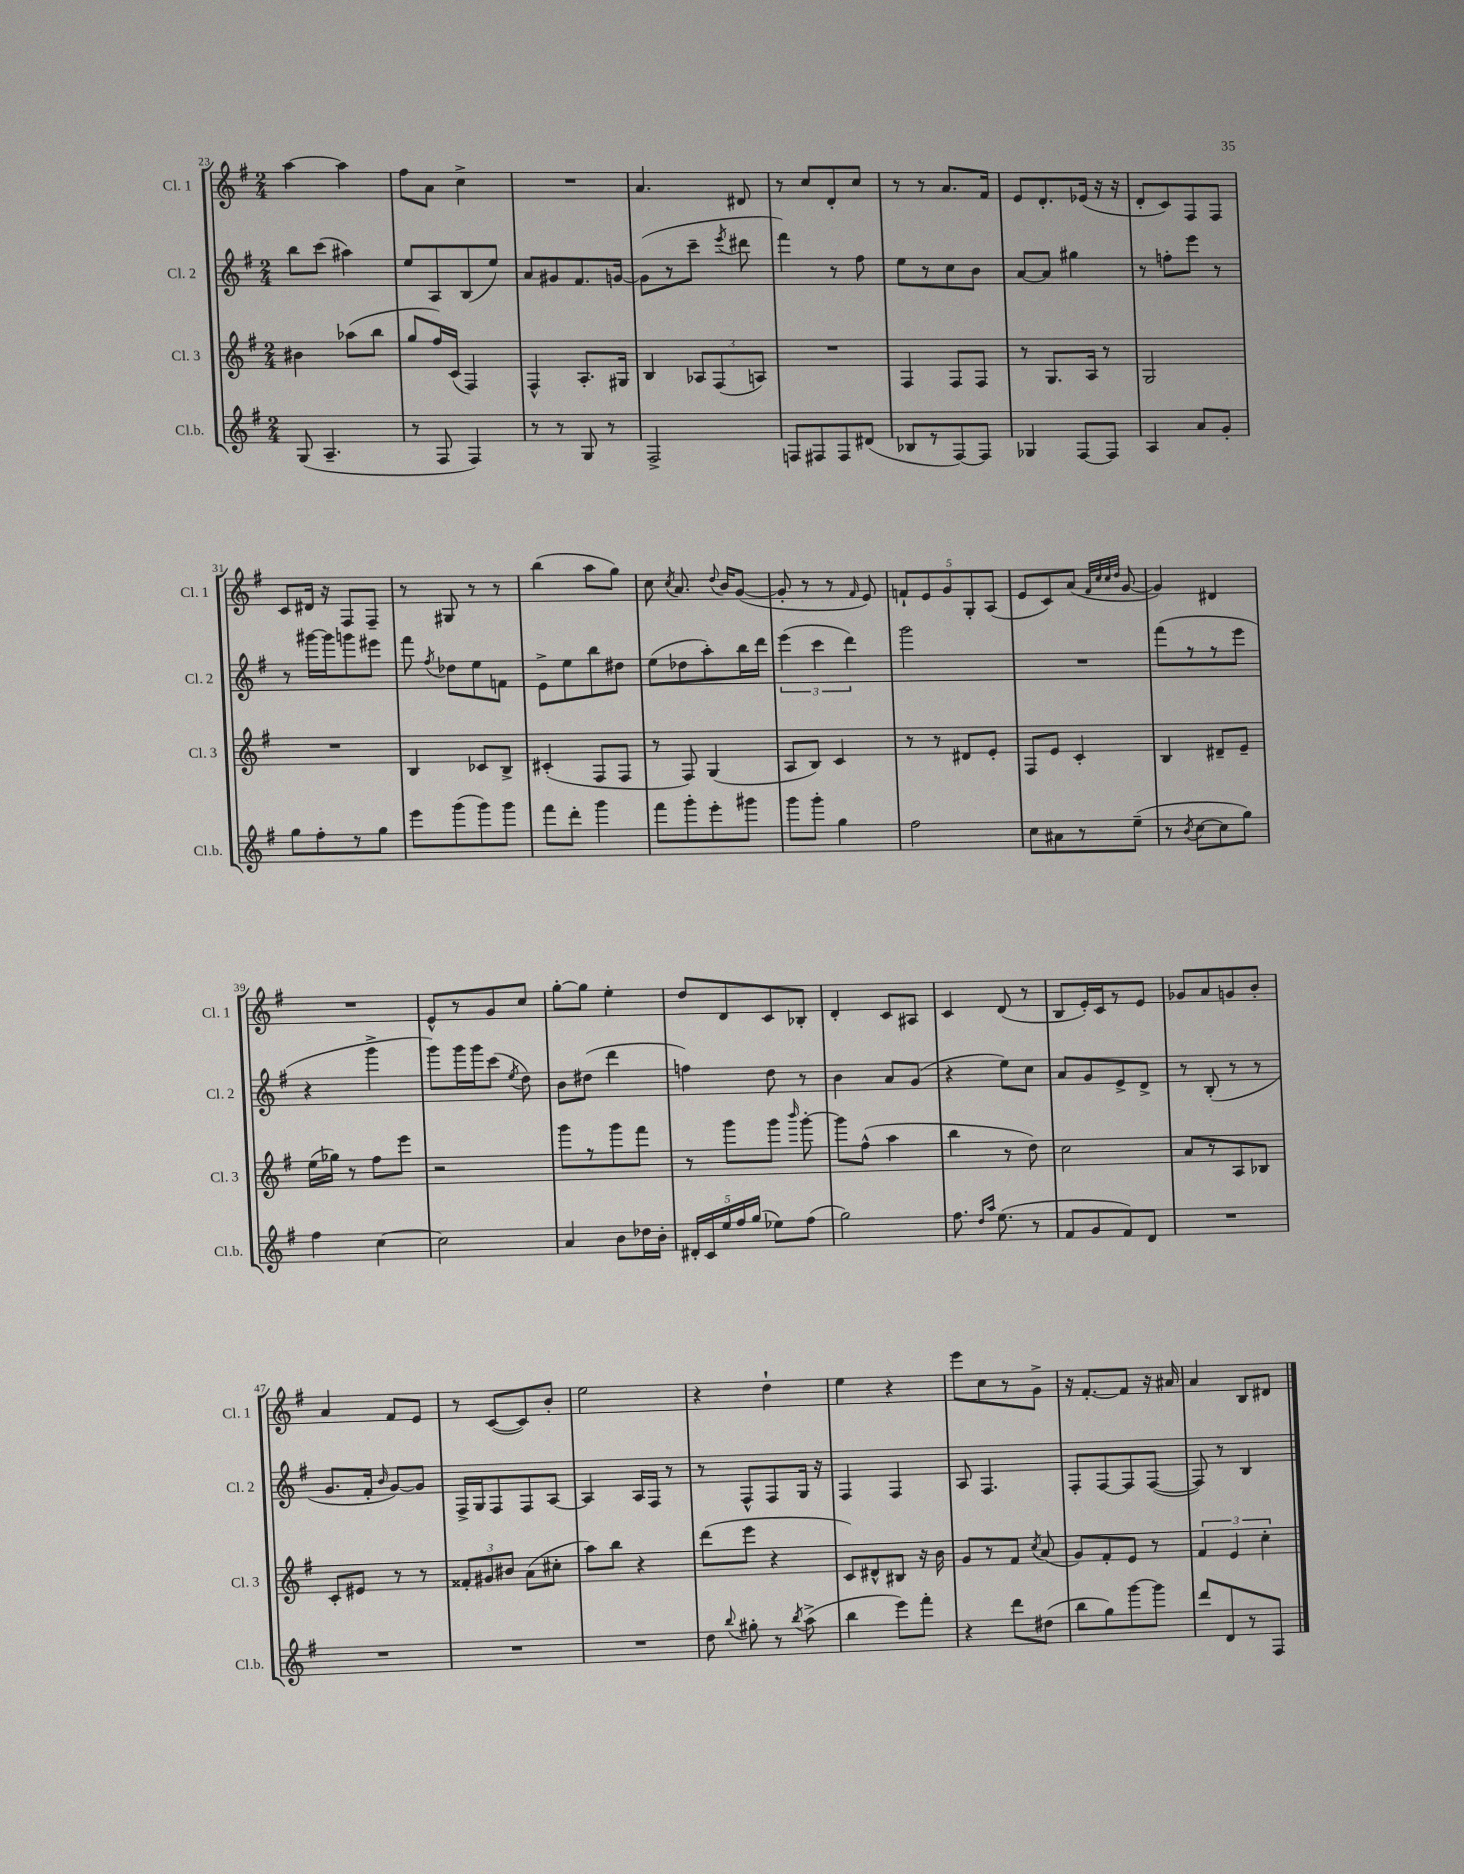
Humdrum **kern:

**kern	**kern	**kern	**kern
*part4	*part3	*part2	*part1
*staff4	*staff3	*staff2	*staff1
*I"Cl.b.	*I"Cl. 3	*I"Cl. 2	*I"Cl. 1
*I'Cl.b.	*I'Cl. 3	*I'Cl. 2	*I'Cl. 1
*clefG2	*clefG2	*clefG2	*clefG2
*k[f#]	*k[f#]	*k[f#]	*k[f#]
*M2/4	*M2/4	*M2/4	*M2/4
=23	=23	=23	=23
(8G/	4b#X\	8bb\L	[4aa\
4.A~/	.	(8ccc\J	.
.	(8aa-X\L	4aa#X\)	4aa\]
.	8bb\J	.	.
=24	=24	=24	=24
8r	8gg/L	8ee/L	8ff#\L
8F#/	16ff#/L)	8A/	8a\J
.	(16c/JJ	.	.
4F#/)	4F#/)	(8B/	4cc^\
.	.	8ee/J)	.
=25	=25	=25	=25
8r	4F#^^/	8a/L	2r
8r	.	8g#X/	.
8G/	8.A'/L	8.f#/	.
8r	.	.	.
.	16G#X/Jk	[16gn/Jk	.
=26	=26	=26	=26
2F#^/	4B/	(8g\L]	4.a/
.	.	8r	.
.	12A-X/L	8ccc~\J	.
.	(12F#/	.	.
.	.	8qeee/	.
.	.	8ddd#X\	8d#X/
.	12An/J)	.	.
=27	=27	=27	=27
8Fn/L	2r	4fff#\)	8r
8F#X/	.	.	8cc/L
8F#/	.	8r	8d'/
(8d#X/J	.	8ff#\	8cc/J
=28	=28	=28	=28
8B-X/L	4F#/	8ee\L	8r
8r	.	8r	8r
[8F#/)	8F#/L	8cc\	8.a/L
8F#/J]	8F#/J	8b\J	.
.	.	.	16f#/Jk
=29	=29	=29	=29
4G-X/	8r	[8a/L	8e/L
.	8.G/L	8a/J]	8.d'/
[8F#/L	.	4gg#X\	.
.	16A/Jk	.	(16e-X/Jk
8F#/J]	8r	.	16r
.	.	.	16r
=30	=30	=30	=30
4A/	2G/	8r	8d'/L
.	.	8ffn'\L	8c/)
8a/L	.	8eee\J	8F#/
8g'/J	.	8r	8F#/J
!!LO:LB:g=z
=31	=31	=31	=31
8gg\L	2r	8r	8c/L
8ff#'\	.	[16ggg#X\LL	16d#X/Jk
.	.	16ggg#\J]	16r
8r	.	8gggn\	8F#/L
8gg\J	.	8eee#X\J	8F#~/J
=32	=32	=32	=32
8eee\L	4B/	8fff#\	8r
.	.	8qff#/	.
(8ggg\	.	8dd-X\L	8G#X/
8ggg\)	8c-X/L	8ee\	8r
8ggg\J	8B^/J	8fn\J	8r
=33	=33	=33	=33
8fff#\L	(4c#X'/	8e^\L	(4bb\
8ddd'\J	.	8ee\	.
4ggg\	8F#/L	8bb\	8aa\L
.	8F#/J	8dd#X\J	8gg\J)
=34	=34	=34	=34
8fff#\L	8r	(8ee\L	8cc\
.	.	.	8qcc/
8ggg'\	8F#/)	8dd-X\	8.a/
8eee'\	(4G/	8aa'\)	.
.	.	.	8qqdd/
.	.	.	16b/KL
8ggg#X\J	.	16bb\L	([8g/J
.	.	16ddd\JJ	.
=35	=35	=35	=35
8ggg\L	8A/L	(6eee\	8g'/]
8ggg'\J	8B/J)	.	8r
.	.	6ccc\	.
4gg\	4c/	.	8r
.	.	6ddd\)	.
.	.	.	16qqf#/
.	.	.	8e/)
=36	=36	=36	=36
2ff#\	8r	2ggg\	10fn`/L
.	.	.	10e/
.	8r	.	.
.	.	.	10g/
.	8d#X/L	.	.
.	.	.	10G'/
.	8e'/J	.	.
.	.	.	(10A/J
=37	=37	=37	=37
8cc\L	8F#/L	2r	8e/L
8a#X\	8e/J	.	8c/)
8r	4c'/	.	(8a/J
.	.	.	32qqf#/LLL
.	.	.	32qqcc/
.	.	.	32qqcc/
.	.	.	32qqdd/JJJ
(8ee~\J	.	.	[8g/
=38	=38	=38	=38
8r	4B/	(8fff#\L	4g/])
8qb/	.	.	.
[8cc\L	.	8r	.
8cc\]	8d#X~/L	8r	4d#X/
8gg\J)	8e~/J	8eee\J	.
!!LO:LB:g=z
=39	=39	=39	=39
4ff#\	(16ee\LL	4r	2r
.	16gg-X\JJ)	.	.
.	8r	.	.
[4cc\	8ff#\L	4ggg^\	.
.	8eee\J	.	.
=40	=40	=40	=40
2cc\]	2r	8ggg\L)	8e^^/L
.	.	16ggg\L	8r
.	.	16ggg\J	.
.	.	(8ccc\J	8g/
.	.	8qee/	.
.	.	8dd\)	8cc/J
=41	=41	=41	=41
4a/	8ggg\L	8b\L	[8gg'\L
.	8r	(8dd#X\J	8gg\J]
8b\L	8ggg\	4ddd\	4ee'\
16dd-X\L	8fff#\J	.	.
16b'\JJ	.	.	.
=42	=42	=42	=42
20d#X'/LL	8r	4ffn\)	8dd/L
20c/	.	.	.
20ee/	.	.	.
.	8ggg\L	.	8d/
20ff#/	.	.	.
(20gg/JJ	.	.	.
8ee-X\L)	8ggg\J	8dd\	8c/
.	16qqbbb/	.	.
(8ff#\J	[8ggg'\	8r	8B-X'/J
=43	=43	=43	=43
2gg\)	8ggg\L]	4b\	4d'/
.	(8ff#^^\J	.	.
.	4aa\	8a/L	8c/L
.	.	(8g/J	8A#X/J
=44	=44	=44	=44
8.ff#\	4bb\	4r	4c/
16qqdd/LL	.	.	.
16qqaa/JJ	.	.	.
(8.ee\	.	.	.
.	8r	8ee\L)	(8d/
8r	8dd\)	8cc\J	8r
=45	=45	=45	=45
8f#/L	2cc\	8a/L	8B/L
8g/	.	8g/	16e'/L)
.	.	.	16c/J
8f#/)	.	8e^/	8r
8d/J	.	8d^/J	8e/J
=46	=46	=46	=46
2r	8a/L	8r	8g-X/L
.	8r	(8B'/	8a/
.	8A/	8r	8gn/
.	8B-X/J	8r	8b'/J
!!LO:LB:g=z
=47	=47	=47	=47
2r	8c'/L	8.g/L	4a/
.	8e#X/J	.	.
.	.	16f#'/Jk	.
.	.	16qqb/	.
.	8r	[8g/L)	8f#/L
.	8r	8g/J]	8e/J
=48	=48	=48	=48
2r	12f##X'/L	16F#^/LL	8r
.	.	16G/J	.
.	12g#X/	.	.
.	.	8F#/	([8c/L
.	12b#X/J	.	.
.	(8a\L	8F#/	8c/])
.	8cc#X'\J	[8A/J	8b'/J
=49	=49	=49	=49
2r	8aa\L)	4A/]	2ee\
.	8bb\J	.	.
.	4r	16A/LL	.
.	.	16F#/JJ	.
.	.	8r	.
=50	=50	=50	=50
8dd\	(8ddd\L	8r	4r
8qqbb/	.	.	.
8gg#X'\	8eee\J	8F#^^/L	.
8r	4r	8F#/	4dd`\
8qbb/	.	.	.
(8aa^\	.	16G/Jk	.
.	.	16r	.
=51	=51	=51	=51
4bb\	8c/L)	4F#/	4ee\
.	8d#X^^/	.	.
8eee\L)	8B#X/J	4F#/	4r
8fff#'\J	16r	.	.
.	16b\	.	.
=52	=52	=52	=52
4r	8g/L	8A/	8eee\L
.	8r	4.F#/	8cc\
8ddd\L	8f#/J	.	8r
.	8qcc/	.	.
(8dd#X\J	(8a/	.	8g^\J
=53	=53	=53	=53
8bb\L	8g/L)	8F#'/L	16r
.	.	.	[8.f#'/L
8gg\)	8f#'/	[8F#/	.
[8ggg\	8e/J	8F#/]	8f#/J]
8ggg\J]	8r	([8F#/J	16r
.	.	.	16a#X/
=54	=54	=54	=54
8ddd/L	6f#/	8F#/])	4a/
8d/	.	8r	.
.	6e/	.	.
8r	.	4B/	8B/L
.	6cc'\	.	.
8F#/J	.	.	8d#X/J
==	==	==	==
*-	*-	*-	*-
